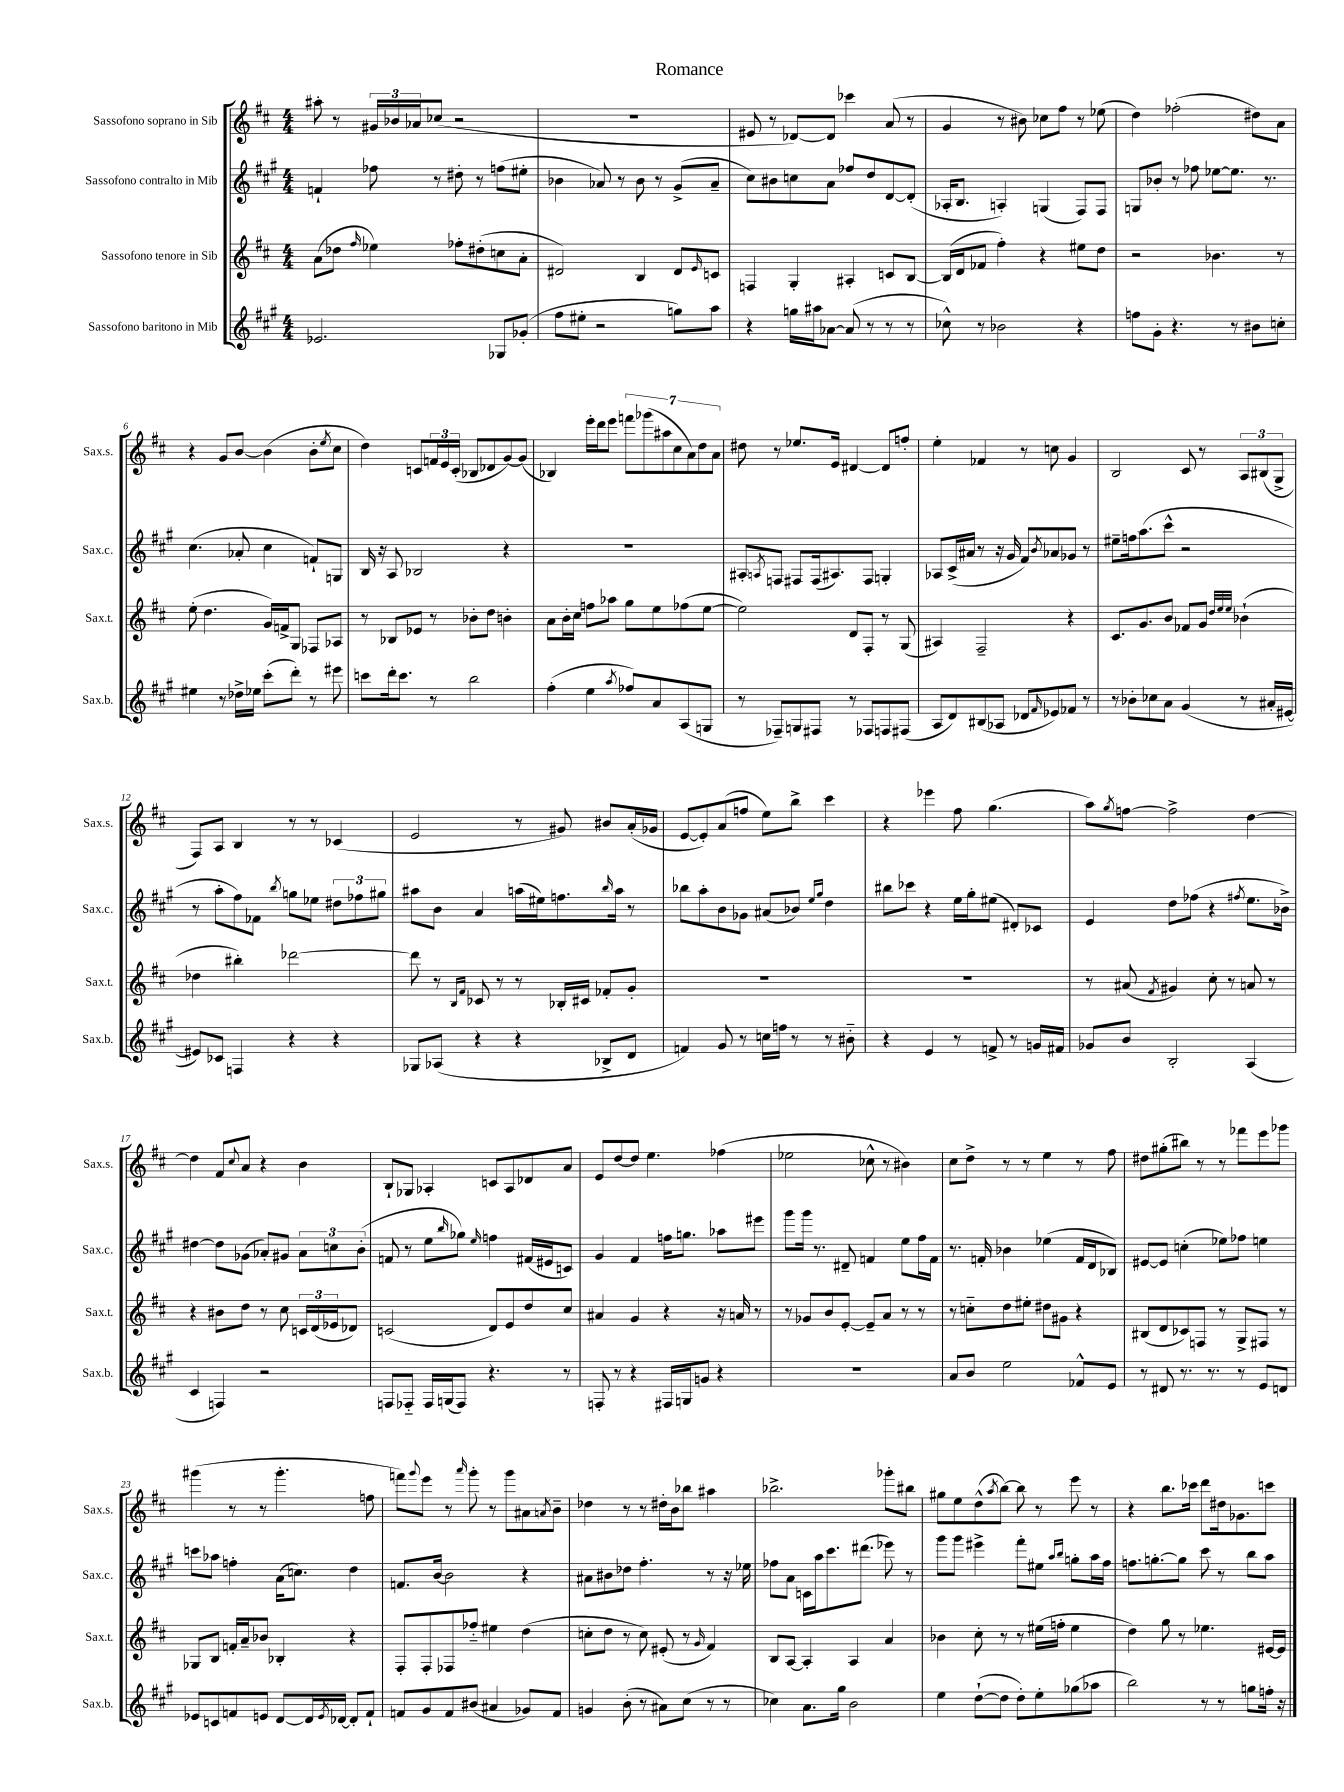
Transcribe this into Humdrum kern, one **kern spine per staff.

**kern	**kern	**kern	**kern
*staff4	*staff3	*staff2	*staff1
*clefG2	*clefG2	*clefG2	*clefG2
*k[f#c#g#]	*k[f#c#]	*k[f#c#g#]	*k[f#c#]
*M4/4	*M4/4	*M4/4	*M4/4
2.e-	(8a	4f`	8aa#'
.	8dd-	.	8r
.	16qqff#	.	.
.	4ee-)	8ff-	24g#
.	.	.	24b-
.	.	.	24a-
.	.	8r	(8cc-
.	8ff-'	8dd#'	2r
.	(8dd#'	8r	.
8G-	8cc	(8ff	.
(8g-'	8a'	8ee#'	.
=	=	=	=
8ff#	2d#)	4b-	1r
8ee#'	.	.	.
2r	.	8a-)	.
.	.	8r	.
.	4B	8b-	.
.	.	8r	.
8gg)	8d#	(8g#^	.
.	16qqe	.	.
8aa	8c	8a-~	.
=	=	=	=
4r	4F	8cc#)	8e#
.	.	8b#	8r
16gg	4G'	8cc	[8d-)
16aa#	.	.	.
[8a-	.	8a	8d-]
(8a-]	4A#'	8ff-	4ccc-
8r	.	8dd	.
8r	8c	[8d	(8a
8r	[8B	(8d']	8r
=	=	=	=
8cc-^^)	(16B]	16A-'	4g
.	16d	8.B	.
8r	8f-	.	.
2b-	4ff#')	4A')	8r
.	.	.	8b#)
.	4r	(4G	8cc-
.	.	.	8ff#
4r	8ee#	8F#)	8r
.	8dd	8F#	(8ee-
=	=	=	=
8ff	2r	8G	4dd)
8g#'	.	8b-'	.
4.r	.	8r	(2ff-'
.	.	8ff-	.
.	4.b-	[8ee-	.
8r	.	8.ee-]	.
8b#	.	.	8dd#)
.	.	8.r	.
8cc'	8r	.	8a
=	=	=	=
4ee#	(8ee'	(4.cc#	4r
.	4.dd	.	.
8r	.	.	8g
16dd-^	.	8a-'	[8b
16ee-	.	.	.
(8ccc#'	16g)	4cc#	(4b]
.	16f^	.	.
8ddd')	8G	.	.
8r	8F-	8f`)	8b'
.	.	.	8qee
8eee#	8A-	8G	8cc#
=	=	=	=
8ccc	8r	16B	4dd)
.	.	16r	.
16ddd'	8B-	8A	.
8.ccc	.	.	.
.	8e-	2B-	8c
8r	8r	.	24f
.	.	.	24e
.	.	.	(24c'
2bb	8b-'	.	8B-
.	8dd	.	8d-
.	4b'	4r	[8g)
.	.	.	(8g]
=	=	=	=
(4ff#'	8a	1r	4B-)
.	16b'	.	.
.	16cc#	.	.
4ee	8ff	.	16eee'
.	.	.	16ddd
.	8aa-	.	8eee
8qaa	.	.	.
8ff-)	8gg	.	14fff
.	.	.	(14ggg-
8a	8ee	.	.
.	.	.	14aa#
.	.	.	14cc#
(8A	(8ff-	.	.
.	.	.	14a)
.	.	.	14dd
8G	[8ee	.	.
.	.	.	14a
=	=	=	=
8r	2ee])	8A#'	8dd#
.	.	8qA	.
8F-~)	.	8F	8r
8G	.	8F#	8.ee-
8F#	.	(16F#	.
.	.	8.A#)	16e
8r	8d	.	[4d#
8F-	8F#'	8F#	.
8F	8r	4G'	8d#]
(8F#	(8G	.	8ff'
=	=	=	=
8A	4A#)	8A-	4ee'
8d)	.	(16c#^	.
.	.	16a#	.
(8B#	2F#~	8r	4f-
8A-	.	16r	.
.	.	16g#	.
8d-	.	8f#)	8r
16qqf#	.	8qb	.
8e-)	.	8a-	8cc
8f-	4r	8g-	4g
8r	.	8r	.
=	=	=	=
8r	8.c#	8ee#~	2B
8b-'	.	16ff	.
.	8.g	(8.aa	.
8cc-	.	.	.
8a	8b	8ccc#^^	.
(4g#	8f-	2r	8c#
.	8g	.	8r
.	32qqdd	.	.
.	32qqee	.	.
.	32qqee	.	.
8r	(4b-`	.	12A
.	.	.	(12B#
16a#'	.	.	.
.	.	.	12G^
[16e#	.	.	.
=	=	=	=
8e#])	4dd-	8r	8F#)
8c-	.	8aa'	8A
4F	4bb#')	8ff#)	4B
.	.	8f-	.
.	.	8qbb	.
4r	[2ddd-	8gg	8r
.	.	8ee-	8r
4r	.	12dd#	(4c-
.	.	12ff-	.
.	.	12gg#	.
=	=	=	=
8G-	8ddd-]	8aa#	2e
(8A-	8r	8b	.
.	16qqB	.	.
.	16qqf#	.	.
4r	8c-	4a	.
.	8r	.	.
4r	8r	(16aa	8r
.	.	16ee#)	.
.	16B-'	8.ff	8g#)
.	16c#	.	.
8B-^	8f-'	.	8b#
.	.	16qqbb	.
.	.	16aa	.
8d	8g'	8r	(16a'
.	.	.	16g-
=	=	=	=
4f)	1r	8bb-	[8e
.	.	8aa'	8e'])
8g#	.	8b	(8a
8r	.	8g-	8ff
16cc	.	(8a#	8ee)
16ff	.	.	.
8r	.	8b-)	8bb^
.	.	16qqee	.
.	.	16qqgg#	.
8r	.	4dd	4ccc#
8b#'~	.	.	.
=	=	=	=
4r	1r	8bb#	4r
.	.	8ccc-	.
4e	.	4r	4eee-
8r	.	16ee	8ff#
.	.	16gg#'	.
8f^	.	(8ee#	(4.gg
8r	.	8d#')	.
16g	.	8c-	.
16f#	.	.	.
=	=	=	=
8g-	8r	4e	8aa)
.	.	.	8qgg
8b	(8a#	.	[8ff
.	8qf#	.	.
2B'	4g#)	8dd	2ff^]
.	.	(8ff-	.
.	8cc#'	4r	.
.	8r	.	.
.	.	8qff#	.
(4A	8a	8.ee	[4dd
.	8r	.	.
.	.	16b-^)	.
=	=	=	=
4c#	4r	[4dd#	4dd]
4F)	8b#	8dd#]	8f#
.	.	.	8qqcc#
.	8dd	(8g-	8a
2r	8r	8a-')	4r
.	8cc#	8g#	.
.	24c	12a-	4b
.	(24d	.	.
.	24e-	12cc	.
.	8d-)	.	.
.	.	(12b'	.
=	=	=	=
8F	(2c	8f	8B`
8F-'~	.	8r	8G-
16F-	.	8ee	4A-'
(16G	.	.	.
.	.	16qqbb	.
8F-)	.	8gg-)	.
.	.	16qqee	.
4.r	8d)	4ff	8c
.	8e	.	8A-
.	8dd	(16f#	8d-
.	.	16e#	.
8r	8cc#	8c)	8a
=	=	=	=
8F'	4a#	4g#	8e
8r	.	.	[8dd
4r	4g	4f#	8dd]
.	.	.	4.ee
16F#	4r	16ff	.
16G	.	8.gg	.
8g	.	.	.
4r	16r	8aa-	(4ff-
.	16a	.	.
.	8r	8eee#	.
=	=	=	=
1r	8r	8ggg#	2ee-
.	8g-	16ggg#	.
.	.	8.r	.
.	8b	.	.
.	[8e'	8d#~	.
.	8e~]	4f	8cc-^^
.	8a	.	8r
.	8r	8ee	4b#)
.	8r	16ff#	.
.	.	16f	.
=	=	=	=
8a	8r	8.r	8cc#
8b	8cc'~	.	8dd^
.	.	16f'	.
2ee	8dd	4b-	8r
.	8ee#'	.	8r
.	8dd#	(4ee-	4ee
.	8g#	.	.
8f-^^	4r	16f	8r
.	.	16d	.
8e	.	8B-)	8ff#
=	=	=	=
8r	(8B#	[8e#	8dd#
8d#	8d	8e#]	(8gg#'
8.r	8c-)	(4cc'	8bb#)
.	8F	.	8r
8.r	.	.	.
.	8r	8ee-)	8r
8r	8G^	8ff-	8fff-
8e	8F#	4ee	8eee
8d	8r	.	8ggg-
=	=	=	=
8e-	8G-	8ccc	(4ggg#
8c	8B	8aa-	.
8f	16f'	4ff'	8r
.	16a~	.	.
8e	8b-	.	8r
[8d	4B-'	(16a	4.ggg#'
.	.	8.cc)	.
16d]	.	.	.
8qe	.	.	.
[16d-	.	.	.
8d-']	4r	4dd	.
8f`	.	.	8ff
=	=	=	=
8f	8F#'	8.f	8fff)
.	.	.	8qqggg
8g#	8F#'	.	8eee
.	.	[16b	.
8f	8F-	2b]	8r
.	.	.	16qqaaa
(8b#	8ff-'~	.	8ggg'
4a#	4ee#	.	8r
.	.	.	8ggg
8g-)	(4dd	4r	8a#
.	.	.	8qa
8f	.	.	8b~
=	=	=	=
4g	8cc'	8a#	4dd-
.	8dd	8b#	.
(8b'	8r	8dd-	8r
8r	8cc)	4.ff#'	8r
8a#)	(8e#'	.	16dd#'
.	.	.	16b
(8cc#	8r	.	8bb-
.	16qqg	.	.
8r	4f#)	8r	4aa#
8r	.	16r	.
.	.	16ee-	.
=	=	=	=
4cc-)	8B	8ff-	2.bb-^
.	[8A	8a	.
8.a	4A']	16c	.
.	.	16aa	.
.	.	8.ccc#	.
16gg#	.	.	.
2b	4A	.	.
.	.	(8.ddd#	.
.	4a	8eee-)	8ggg-'
.	.	8r	8bb#
=	=	=	=
4ee	4b-	8ggg#	8gg#
.	.	8ggg#	8ee
([8dd`	8cc#'	4eee#^	(8dd^^
.	.	.	8qaa
8dd]	8r	.	[8bb)
8dd')	8r	8fff#'	8bb]
8ee'	(16ee#	8ee#	8r
.	16ff'	.	.
.	.	16qqaa	.
.	.	16qqbb	.
(8gg-	4ee#	8gg'	8eee
8aa-	.	16aa	8r
.	.	16ff#	.
=	=	=	=
2bb)	4dd)	8.ff	4r
.	.	[8.gg'	.
.	8gg	.	8.bb
.	8r	8gg]	.
.	.	.	16ccc-
8r	4.ee-	8ccc#	8ddd
8r	.	8r	16dd#
.	.	.	8.g-
8gg	.	8bb	.
16ff'	[16e#	8aa	8ccc
16r	16e#]	.	.
==	==	==	==
*-	*-	*-	*-
